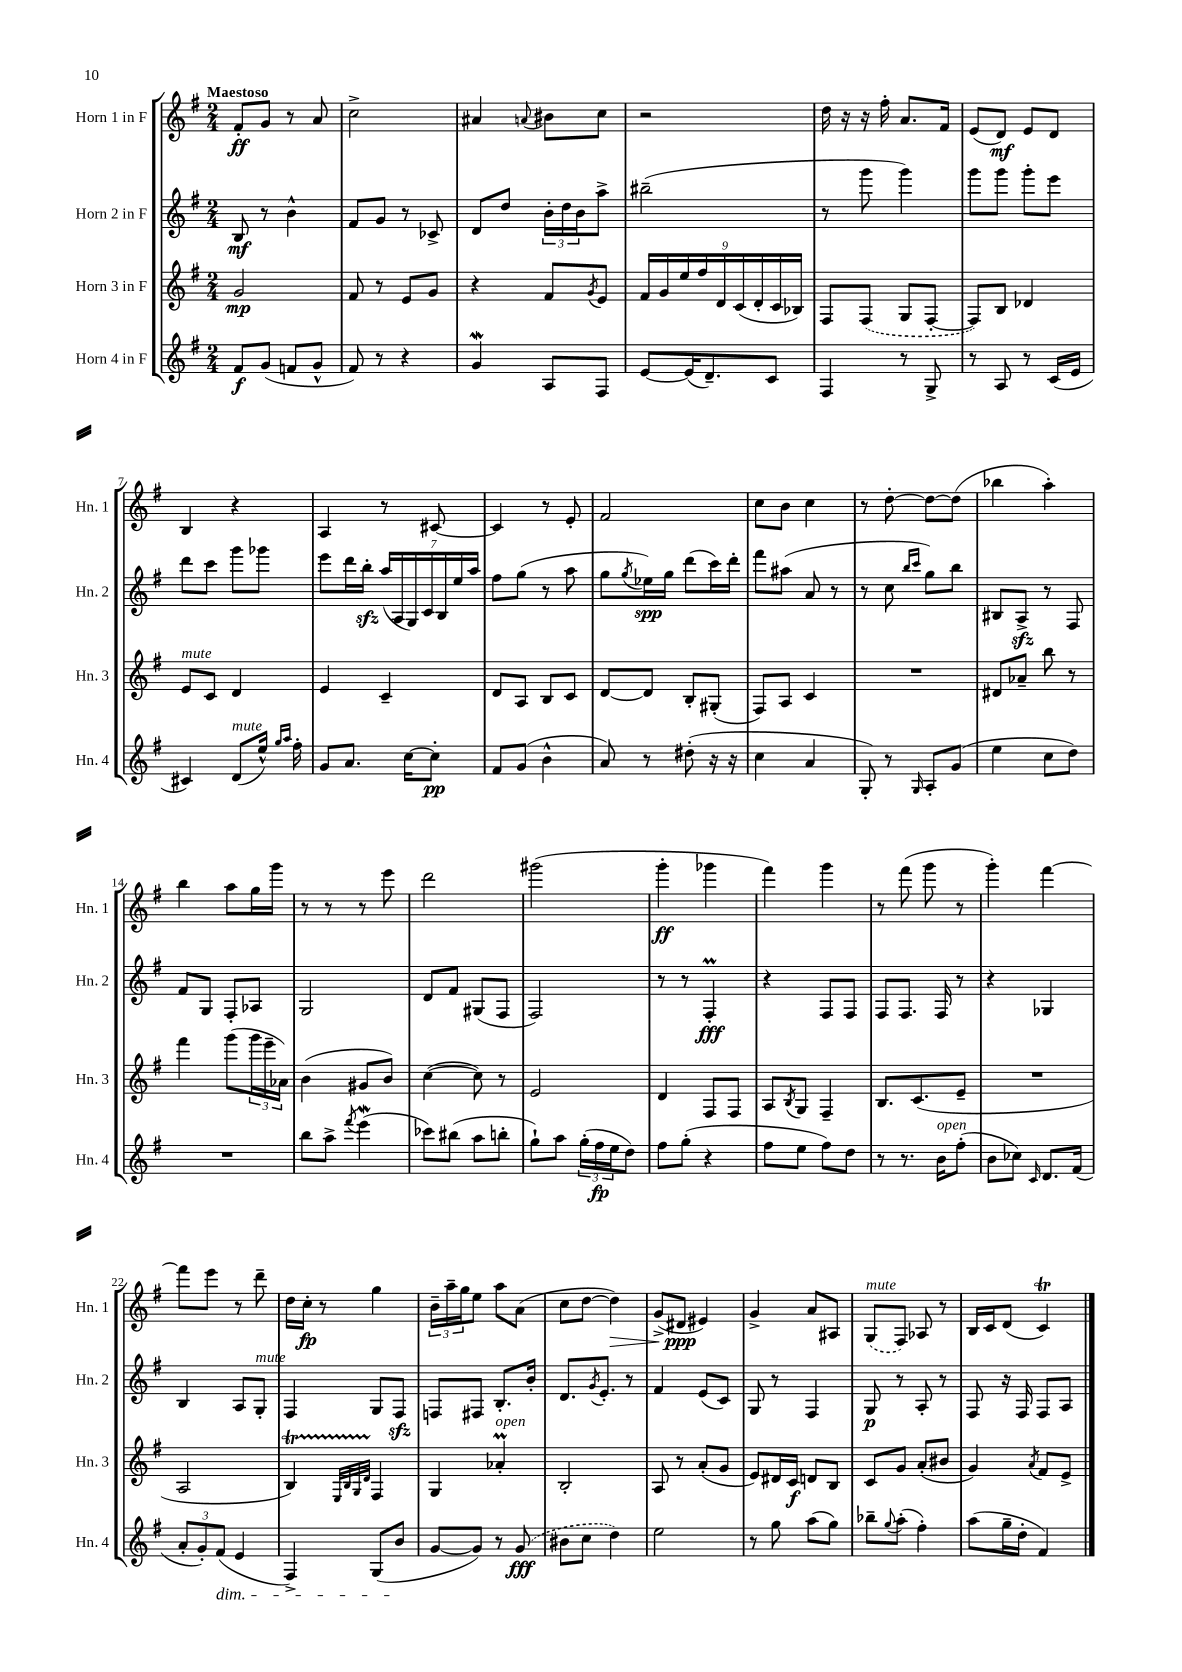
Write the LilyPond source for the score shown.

<<
\new StaffGroup <<
\new Staff = "s0" \with { instrumentName = "Horn 1 in F" shortInstrumentName = "Hn. 1" } {
    \clef treble \key g \major \numericTimeSignature \time 2/4 \tempo "Maestoso"
    fis'8-.\ff g'8 r8 a'8 |
    c''2-> |
    ais'4 \appoggiatura { a'8 } bis'8 c''8 |
    r2 |
    d''16 r16 r16 fis''16-. a'8. fis'16 |
    e'8( d'8\mf) e'8 d'8 |
    b4 r4 |
    a4 r8 cis'8~ |
    cis'4 r8 e'8-. |
    fis'2 |
    c''8 b'8 c''4 |
    r8 d''8~-. d''8~ d''8( |
    bes''4 a''4-.) |
    b''4 a''8 g''16 g'''16 |
    r8 r8 r8 e'''8 |
    d'''2 |
    gis'''2( |
    g'''4-.\ff ges'''4 |
    fis'''4) g'''4 |
    r8 fis'''8( g'''8 r8 |
    g'''4-.) fis'''4~ |
    fis'''8 e'''8 r8 d'''8-- |
    d''16 c''16-.\fp r8 g''4 |
    \tuplet 3/2 { b'16-- a''16-- g''16 } e''8 a''8 a'8( |
    c''8 d''8~ d''4\>) |
    g'8->( dis'8\ppp\! eis'4) |
    g'4-> a'8 ais8 |
    \once \slurDashed g8^\markup { \italic "mute" }( fis8) aes8 r8 |
    b16 c'16 d'8( c'4\trill) \bar "|." |
}
\new Staff = "s1" \with { instrumentName = "Horn 2 in F" shortInstrumentName = "Hn. 2" } {
    \clef treble \key g \major \numericTimeSignature \time 2/4
    b8\mf r8 b'4-^ |
    fis'8 g'8 r8 ces'8-> |
    d'8 d''8 \tuplet 3/2 { b'16-. d''16 b'16 } a''8-> |
    bis''2--( |
    r8 g'''8 g'''4) |
    g'''8 g'''8 g'''8-. e'''8 |
    d'''8 c'''8 g'''8 ges'''8 |
    e'''8 d'''16 b''16-.\sfz \tuplet 7/4 { a''16( a16 g16) c'16 b16 e''16 a''16 } |
    fis''8 g''8( r8 a''8 |
    g''8 \acciaccatura { g''8 } ees''16\spp) g''16 d'''8( c'''16) d'''16-. |
    fis'''8 ais''8( a'8 r8 |
    r8 c''8 \grace { b''16 c'''16 } g''8) b''8 |
    bis8 a8->\sfz r8 fis8 |
    fis'8 g8 fis8-. aes8 |
    g2 |
    d'8 fis'8 gis8( fis8 |
    fis2) |
    r8 r8 fis4-.\prall\fff |
    r4 fis8 fis8 |
    fis8 fis8. fis16 r8 |
    r4 ges4 |
    b4 a8 g8-.^\markup { \italic "mute" } |
    fis4 g8 fis8\sfz |
    f8 fis8 b8.-. b'16-. |
    d'8. \acciaccatura { g'8 } e'8.-. r8 |
    fis'4 e'8( c'8) |
    g8 r8 fis4 |
    g8\p r8 a8-. r8 |
    fis8 r16 fis16 fis8 a8 \bar "|." |
}
\new Staff = "s2" \with { instrumentName = "Horn 3 in F" shortInstrumentName = "Hn. 3" } {
    \clef treble \key g \major \numericTimeSignature \time 2/4
    g'2\mp |
    fis'8 r8 e'8 g'8 |
    r4 fis'8 \acciaccatura { g'8 } e'8 |
    \tuplet 9/8 { fis'16 g'16 e''16 fis''16 d'16 c'16( d'16-. c'16 bes16) } |
    fis8 \once \slurDashed fis8( g8 fis8~-. |
    fis8) b8 des'4 |
    e'8^\markup { \italic "mute" } c'8 d'4 |
    e'4 c'4-- |
    d'8 a8 b8 c'8 |
    d'8~ d'8 b8-. gis8-.( |
    fis8) a8 c'4 |
    R2 |
    dis'8 aes'8-- b''8 r8 |
    fis'''4 g'''8( \tuplet 3/2 { g'''16 e'''16-- aes'16) } |
    b'4( gis'8 b'8) |
    c''4~( c''8) r8 |
    e'2 |
    d'4 fis8 fis8 |
    a8 \acciaccatura { b8 } g8 fis4-- |
    b8. c'8.( e'8-- |
    R2 |
    a2 |
    b4\startTrillSpan) \grace { e32 b32 g32 d'32 } fis4\stopTrillSpan |
    g4 aes'4-.\prall^\markup { \italic "open" } |
    b2-. |
    a8 r8 a'8-.( g'8 |
    e'8) dis'16 c'16\f d'8 b8 |
    c'8 g'8 a'8-.( bis'8 |
    g'4) \acciaccatura { a'8 } fis'8 e'8-> \bar "|." |
}
\new Staff = "s3" \with { instrumentName = "Horn 4 in F" shortInstrumentName = "Hn. 4" } {
    \clef treble \key g \major \numericTimeSignature \time 2/4
    fis'8\f g'8( f'8 g'8-^ |
    fis'8) r8 r4 |
    g'4\mordent a8 fis8 |
    e'8~ e'16( d'8.--) c'8 |
    fis4 r8 g8-> |
    r8 a8 r8 c'16( e'16 |
    cis'4) d'8^\markup { \italic "mute" }( e''16-^) \grace { g''16 a''16 } fis''16-. |
    g'8 a'8. c''16~ c''8-.\pp |
    fis'8 g'8( b'4-^ |
    a'8) r8 dis''8-.( r16 r16 |
    c''4 a'4 |
    g8-.) r8 \grace { g16 } a8-. g'8( |
    e''4 c''8 d''8) |
    R2 |
    b''8 a''8-> \acciaccatura { fis'''8 } e'''4\mordent( |
    ces'''8) bis''8( a''8 b''8-. |
    g''8-!) a''8 \tuplet 3/2 { g''16-.( fis''16\fp e''16 } d''8) |
    fis''8 g''8-.( r4 |
    fis''8 e''8 fis''8) d''8 |
    r8 r8. b'16^\markup { \italic "open" } fis''8-.( |
    b'8 ces''8) \grace { c'16 } d'8. fis'16( |
    \tuplet 3/2 { a'8-. g'8-.) fis'8\dim( } e'4 |
    fis4->) g8( b'8\! |
    g'8~ g'8) r8 \once \slurDashed g'8\fff( |
    bis'8 c''8 d''4) |
    e''2 |
    r8 g''8 a''8( g''8) |
    bes''8-- \appoggiatura { g''8 } a''8-.( fis''4-.) |
    a''8( g''16-- d''16-. fis'4) \bar "|." |
}
>>
>>
